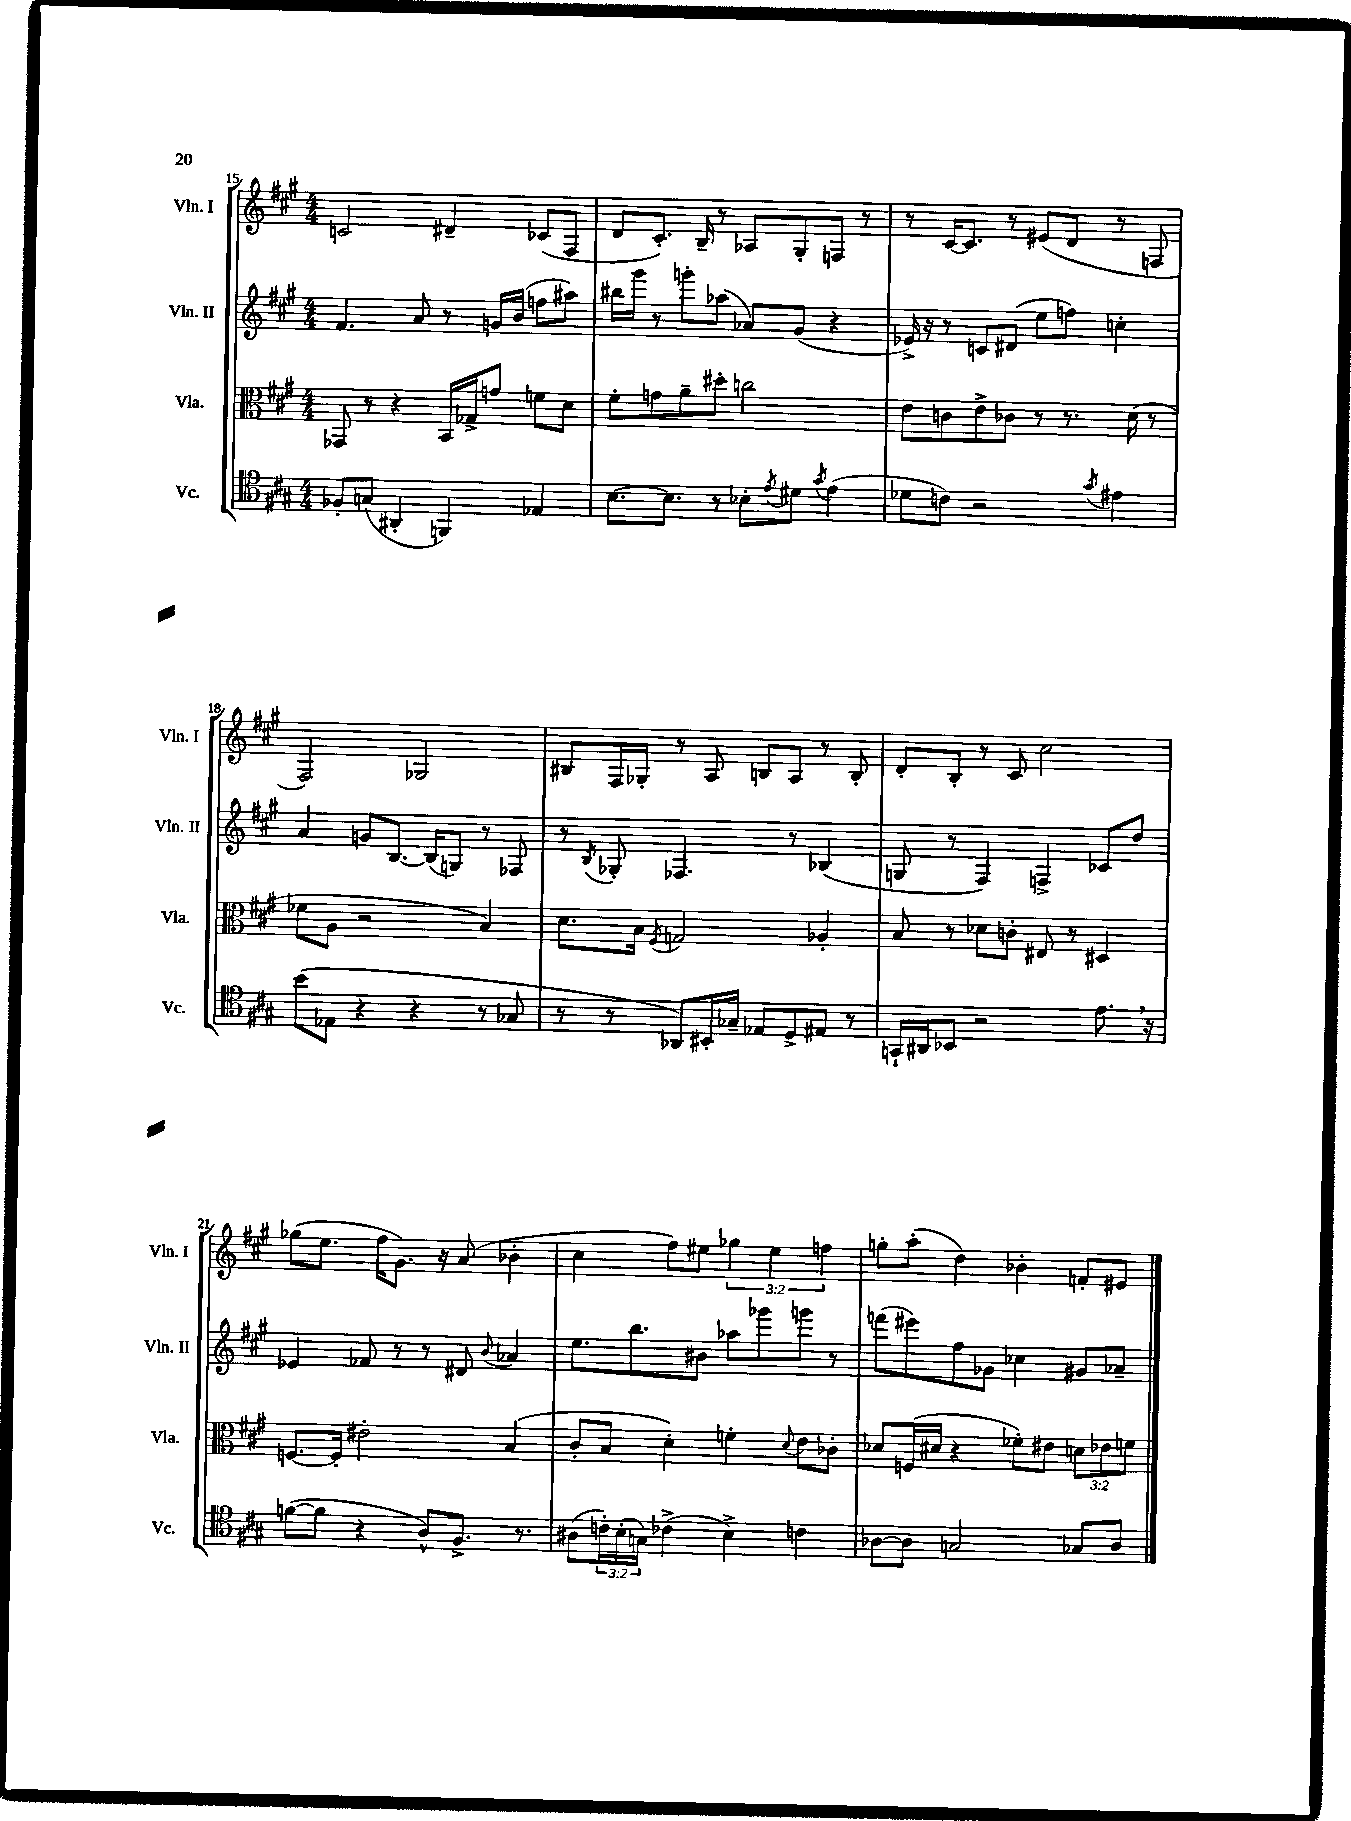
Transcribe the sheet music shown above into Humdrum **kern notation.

**kern	**kern	**kern	**kern
*staff4	*staff3	*staff2	*staff1
*clefC4	*clefC3	*clefG2	*clefG2
*k[f#c#g#]	*k[f#c#g#]	*k[f#c#g#]	*k[f#c#g#]
*M4/4	*M4/4	*M4/4	*M4/4
8F-'	8GG-	4.f#	2c
(8G	8r	.	.
4AA#'	4r	.	.
.	.	8a	.
4FF)	16BB	8r	4d#~
.	16G-^	.	.
.	8g	16g	.
.	.	(16b	.
4E-	8f	8ff	(8c-
.	8d	8aa#)	8F#
=	=	=	=
[8.B	8f#'	16bb#	8d
.	.	16ggg#	.
.	8g	8r	8.c#')
8.B]	.	.	.
.	8a~	8ggg'	.
.	.	.	16B~
8r	8dd#'	(8aa-	8r
8B-'	2cc	8a-)	8A-
8qe	.	.	.
8d#	.	(8g#	8G#'
8qg#	.	.	.
(4e	.	4r	8F
.	.	.	8r
=	=	=	=
8d-	8e	16e-^)	8r
.	.	16r	.
8c)	8c	8r	[16c#
.	.	.	8.c#]
2r	8e^	8c	.
.	8c-	(8d#	8r
.	8r	8ee	(8e#
.	8.r	8ff)	8d
8qg#	.	.	.
4e#	.	4cc'	8r
.	(16d	.	.
.	8r	.	8F
=	=	=	=
(8b	8f-	4a	2F#)
8E-	8A	.	.
4r	2r	8g	.
.	.	[8.B	.
4r	.	.	2G-
.	.	(16B]	.
.	.	8G)	.
8r	4B)	8r	.
8G-	.	8F-	.
=	=	=	=
8r	8.d	8r	8B#
.	.	8qB	.
8r	.	8G-'	16F#
.	16B	.	16G-'
.	8qF#	.	.
8AA-)	2G	4.F-	8r
16BB#'	.	.	8A
16G-~	.	.	.
8E-	.	.	8B
8D^	.	8r	8A
8E#	4A-'	(4B-	8r
8r	.	.	8B'
=	=	=	=
16GG`	8B	8G	8d'
16AA#	.	.	.
8BB-	8r	8r	8B'
2r	8d-	4F#)	8r
.	8c'	.	8c#
.	8E#	4F^	2cc#
.	8r	.	.
8.e	4D#	8c-	.
.	.	8dd	.
16r	.	.	.
=	=	=	=
([8f	[8.F	4e-	(8gg-
8f]	.	.	8.ee
.	16F']	.	.
4r	2e#'	8f-	.
.	.	.	16ff#
.	.	8r	8.g#)
8A^^)	.	8r	.
.	.	.	16r
8.F#^	.	8d#	(8a
.	.	8qqb	.
.	(4B	4a-	4b-'
8.r	.	.	.
=	=	=	=
(8A#	8c#'	8.ee	4cc#
24c')	8B	.	.
(24B'	.	.	.
.	.	8.bb	.
24G)	.	.	.
(4c-^	4d')	.	8ff#)
.	.	8b#	8ee#
4B^)	4f'	8aa-	6gg-
.	.	8ggg-	.
.	.	.	6ee#
.	8qqd	.	.
4c	8e	8ggg	.
.	.	.	6ff
.	8c-'	8r	.
=	=	=	=
[8A-	8d-	(8fff	8gg'
8A-]	(16F	8eee#)	(8aa'
.	16d#	.	.
2G	4r	8ff#	4dd)
.	.	8g-	.
.	8f-')	4cc-	4b-'
.	8e#	.	.
8G-	12d	8g#	8f'
.	12e-	.	.
8A-	.	8a-~	8e#
.	12f	.	.
==	==	==	==
*-	*-	*-	*-
